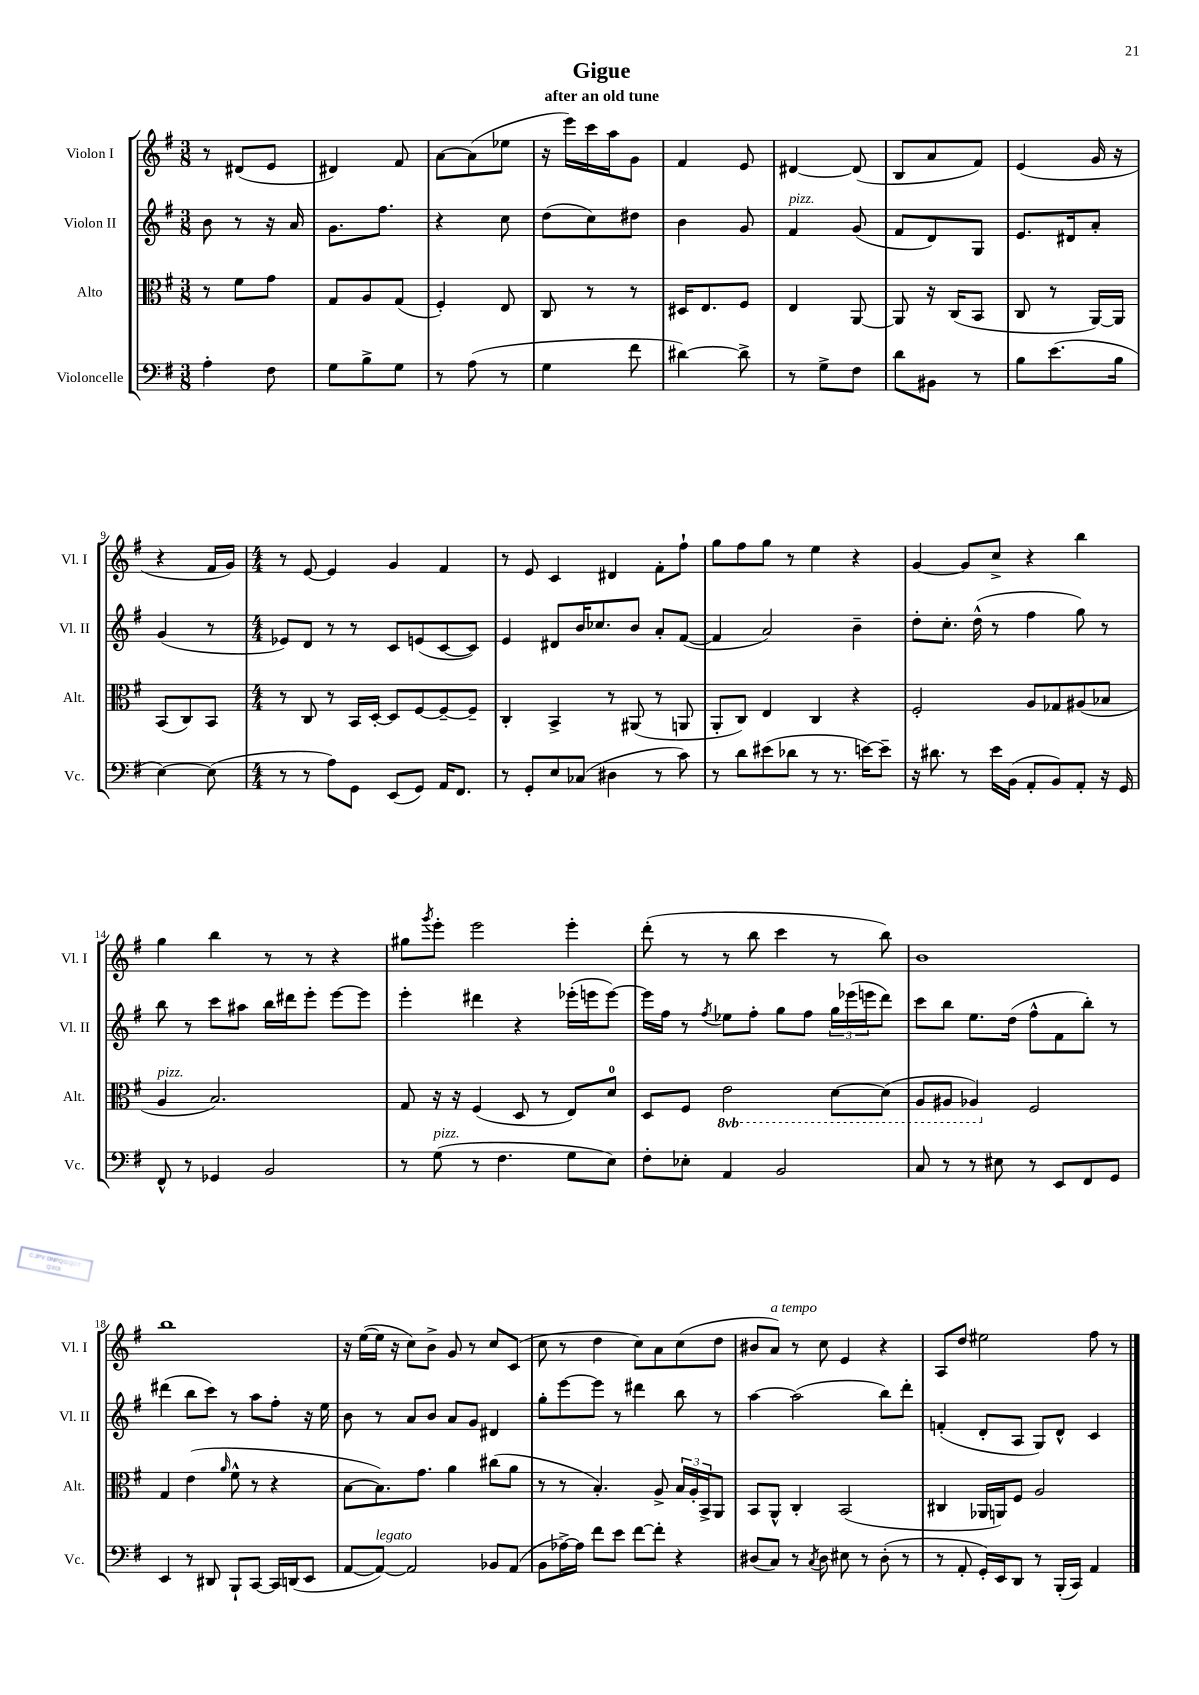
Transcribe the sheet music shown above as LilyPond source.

\header { title = "Gigue" subtitle = "after an old tune" }
<<
\new StaffGroup <<
\new Staff = "s0" \with { instrumentName = "Violon I" shortInstrumentName = "Vl. I" } {
    \clef treble \key g \major \numericTimeSignature \time 3/8
    r8 dis'8( e'8 |
    dis'4) fis'8 |
    a'8~ a'8( ees''8 |
    r16 e'''16) c'''16 a''16 g'8 |
    fis'4 e'8 |
    dis'4~ dis'8( |
    b8 a'8 fis'8) |
    e'4( g'16 r16 |
    r4 fis'16 g'16) |
    \numericTimeSignature \time 4/4 r8 e'8~ e'4 g'4 fis'4 |
    r8 e'8 c'4 dis'4 fis'8-. fis''8-! |
    g''8 fis''8 g''8 r8 e''4 r4 |
    g'4~ g'8 c''8-> r4 b''4 |
    g''4 b''4 r8 r8 r4 |
    gis''8 \acciaccatura { g'''8 } e'''8-. e'''2 e'''4-. |
    d'''8-.( r8 r8 b''8 c'''4 r8 b''8) |
    b'1 |
    b''1 |
    r16 e''16~( e''16 r16 c''8) b'8-> g'8 r8 c''8 c'8( |
    c''8 r8 d''4 c''8) a'8 c''8( d''8 |
    bis'8 a'8^\markup { \italic "a tempo" }) r8 c''8 e'4 r4 |
    a8 d''8 eis''2 fis''8 r8 \bar "|." |
}
\new Staff = "s1" \with { instrumentName = "Violon II" shortInstrumentName = "Vl. II" } {
    \clef treble \key g \major \numericTimeSignature \time 3/8
    b'8 r8 r16 a'16 |
    g'8. fis''8. |
    r4 c''8 |
    d''8( c''8) dis''8 |
    b'4 g'8 |
    fis'4^\markup { \italic "pizz." } g'8( |
    fis'8 d'8) g8 |
    e'8. dis'16 a'8-. |
    g'4( r8 |
    \numericTimeSignature \time 4/4 ees'8) d'8 r8 r8 c'8 e'8( c'8~ c'8) |
    e'4 dis'8 b'16 ces''8. b'8 a'8-. fis'8~( |
    fis'4 a'2) b'4-- |
    d''8-. c''8.-. d''16-^( r8 fis''4 g''8) r8 |
    b''8 r8 c'''8 ais''8 b''16 dis'''16 e'''8-. e'''8~ e'''8 |
    e'''4-. dis'''4 r4 ees'''16-.( e'''16 e'''8~) |
    e'''16 fis''16 r8 \acciaccatura { fis''8 } ees''8 fis''8-. g''8 fis''8 \tuplet 3/2 { g''16 ees'''16( e'''16 } d'''8) |
    c'''8 b''8 e''8. d''16( fis''8-^ fis'8 b''8-.) r8 |
    dis'''4( b''8 c'''8) r8 a''8 fis''8-. r16 e''16 |
    b'8 r8 a'8 b'8 a'8 g'8 dis'4 |
    g''8-. e'''8~ e'''8 r8 dis'''4 b''8 r8 |
    a''4~ a''2( b''8) d'''8-. |
    f'4-.( d'8-. a8 g8) d'8-^ c'4 \bar "|." |
}
\new Staff = "s2" \with { instrumentName = "Alto" shortInstrumentName = "Alt." } {
    \clef alto \key g \major \numericTimeSignature \time 3/8 \set Staff.ottavationMarkups = #ottavation-simple-ordinals
    r8 fis'8 g'8 |
    g8 a8 g8( |
    fis4-.) e8 |
    c8 r8 r8 |
    dis16 e8. fis8 |
    e4 a,8~ |
    a,8 r16 c16( b,8 |
    c8 r8 a,16~) a,16 |
    b,8( c8) b,8 |
    \numericTimeSignature \time 4/4 r8 c8 r8 b,16 d16~-. d8 fis8~ fis8~-- fis8-- |
    c4-. b,4-> r8 ais,8( r8 a,8 |
    a,8-. c8) e4 c4 r4 |
    fis2-. a8 ges8 ais8( bes8 |
    a4^\markup { \italic "pizz." } b2.) |
    g8 r16 r16 fis4( d8 r8 e8) d'8-0 |
    d8 fis8 \ottava #-1 e2 d8~ d8( |
    a,8 ais,8 aes,4) \ottava #0 fis2 |
    g4 e'4( \grace { a'16 } fis'8-^ r8 r4 |
    b8~ b8.) g'8. a'4 cis''8( a'8 |
    r8 r8 b4.-.) a8-> \tuplet 3/2 { b16 a16-. b,16-> } a,8 |
    b,8 a,8-^ c4-. b,2( |
    cis4 aes,16 a,16) fis8 a2 \bar "|." |
}
\new Staff = "s3" \with { instrumentName = "Violoncelle" shortInstrumentName = "Vc." } {
    \clef bass \key g \major \numericTimeSignature \time 3/8
    a4-. fis8 |
    g8 b8-> g8 |
    r8 a8( r8 |
    g4 fis'8 |
    dis'4~) dis'8-> |
    r8 g8-> fis8 |
    d'8 bis,8 r8 |
    b8 e'8.( b16 |
    e4~) e8( |
    \numericTimeSignature \time 4/4 r8 r8 a8) g,8 e,8( g,8) a,16 fis,8. |
    r8 g,8-. e8 ces8( dis4 r8 c'8) |
    r8 d'8 eis'8( des'8 r8 r8. e'16~) e'8-- |
    r16 dis'8. r8 e'16 b,16( a,8-. b,8) a,8-. r16 g,16 |
    fis,8-^ r8 ges,4 b,2 |
    r8 g8^\markup { \italic "pizz." }( r8 fis4. g8 e8) |
    fis8-. ees8-. a,4 b,2 |
    c8 r8 r8 eis8 r8 e,8 fis,8 g,8 |
    e,4 r8 dis,8 b,,8-! c,8~ c,16 d,16( e,8 |
    a,8~ a,8~^\markup { \italic "legato" }) a,2 bes,8 a,8( |
    b,8 aes16~->) aes16 fis'8 e'8 fis'8~ fis'8-. r4 |
    dis8( c8) r8 \acciaccatura { c8 } dis8 eis8 r8 dis8-.( r8 |
    r8 a,8-. g,16-.) e,16 d,8 r8 b,,16-.( c,16) a,4 \bar "|." |
}
>>
>>
